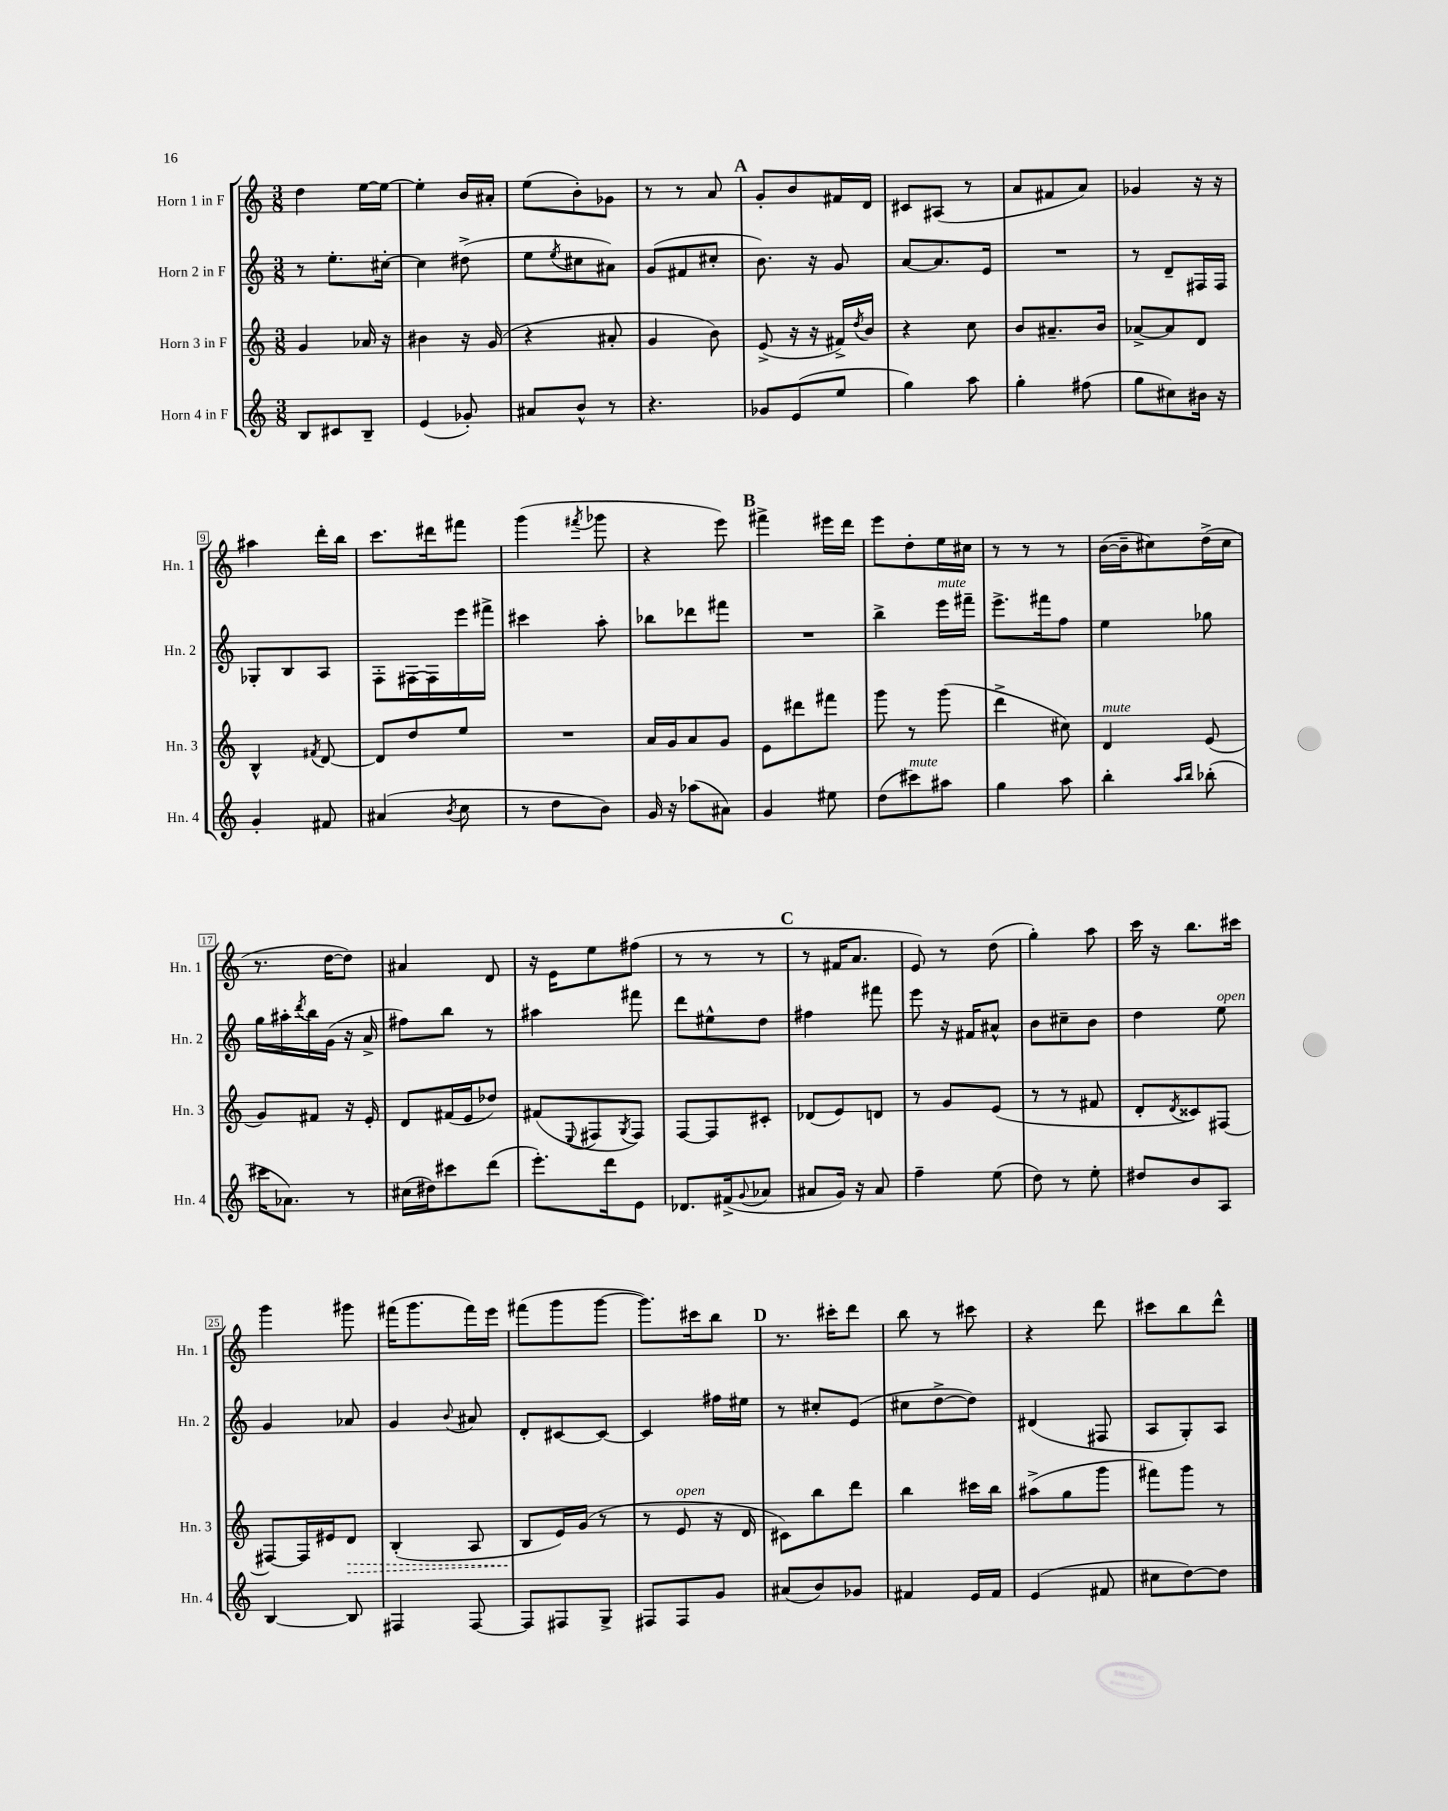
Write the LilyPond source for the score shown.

<<
\new StaffGroup <<
\new Staff = "s0" \with { instrumentName = "Horn 1 in F" shortInstrumentName = "Hn. 1" } {
    \clef treble \key c \major \numericTimeSignature \time 3/8
    d''4 e''16~ e''16~ |
    e''4-. b'16 ais'16-. |
    e''8( b'8-.) ges'8 |
    r8 r8 a'8 |
    \mark \markup { \bold "A" } g'8-. b'8 fis'16 d'16 |
    cis'8 ais8( r8 |
    a'8 fis'8 a'8) |
    ges'4 r16 r16 |
    ais''4 d'''16-. b''16 |
    c'''8. dis'''16 fis'''8 |
    g'''4( \acciaccatura { fis'''8 } ges'''8 |
    r4 e'''8) |
    \mark \markup { \bold "B" } fis'''4-> eis'''16 d'''16 |
    e'''8 d''8-. e''16 cis''16 |
    r8 r8 r8 |
    b'16~( b'16-- cis''8) d''16->( cis''16 |
    r8. d''16~ d''8) |
    ais'4 d'8 |
    r16 e'16 e''8 fis''8( |
    r8 r8 r8 |
    \mark \markup { \bold "C" } r8 fis'16 a'8. |
    e'8) r8 d''8( |
    g''4-.) a''8 |
    c'''16 r16 b''8. cis'''16 |
    g'''4 gis'''8 |
    fis'''16( g'''8. fis'''16) e'''16 |
    fis'''8( g'''8 g'''8~ |
    g'''8.) cis'''16 b''8 |
    \mark \markup { \bold "D" } r8. cis'''16-. d'''8 |
    b''8 r8 cis'''8 |
    r4 d'''8 |
    cis'''8 b''8 d'''8-^ \bar "|." |
}
\new Staff = "s1" \with { instrumentName = "Horn 2 in F" shortInstrumentName = "Hn. 2" } {
    \clef treble \key c \major \numericTimeSignature \time 3/8
    r8 e''8.-. cis''16~-. |
    cis''4 dis''8->( |
    e''8 \acciaccatura { e''8 } cis''8 ais'8) |
    g'8( fis'8 cis''8-. |
    \mark \markup { \bold "A" } b'8.) r16 g'8 |
    a'8~ a'8. e'16 |
    R4. |
    r8 d'8-- fis16 fis16 |
    ges8-. b8 a8 |
    f8-. fis16~ fis16 e'''16 fis'''16-> |
    cis'''4 a''8-. |
    bes''8 des'''8 fis'''8 |
    \mark \markup { \bold "B" } R4. |
    b''4-> e'''16^\markup { \italic "mute" } fis'''16-- |
    e'''8.-> fis'''16 f''8 |
    e''4 ges''8 |
    g''16 ais''16-. \acciaccatura { d'''8 } b''16 g'16( r16 a'16-> |
    fis''8) b''8 r8 |
    ais''4 fis'''8 |
    d'''8 eis''8-^ d''8 |
    \mark \markup { \bold "C" } fis''4 fis'''8 |
    e'''8 r16 fis'16 ais'8-^ |
    b'8 cis''8-- b'8 |
    d''4 e''8^\markup { \italic "open" } |
    g'4 aes'8 |
    g'4 \appoggiatura { b'8 } ais'8 |
    d'8-. cis'8~ cis'8~ |
    cis'4 fis''16 eis''16 |
    \mark \markup { \bold "D" } r8 cis''8-. e'8( |
    cis''8 d''8~-> d''8) |
    dis'4( fis8 |
    a8 g8-.) a8 \bar "|." |
}
\new Staff = "s2" \with { instrumentName = "Horn 3 in F" shortInstrumentName = "Hn. 3" } {
    \clef treble \key c \major \numericTimeSignature \time 3/8
    g'4 aes'16 r16 |
    bis'4 r16 g'16( |
    r4 ais'8-. |
    g'4 b'8) |
    \mark \markup { \bold "A" } e'8->( r16 r16 fis'16->) \acciaccatura { d''8 } b'16 |
    r4 c''8 |
    b'8 ais'8.-- b'16 |
    aes'8~-> aes'8 d'8 |
    b4-^ \acciaccatura { fis'8 } d'8~ |
    d'8 d''8 e''8 |
    R4. |
    a'16 g'16 a'8 g'8 |
    \mark \markup { \bold "B" } e'8 dis'''8 fis'''8 |
    g'''8 r8 g'''8( |
    d'''4-> cis''8) |
    d'4^\markup { \italic "mute" } e'8( |
    g'8) fis'8 r16 e'16-. |
    d'8 fis'16( e'16 des''8) |
    fis'8( \appoggiatura { e8 } fis8 \acciaccatura { g8 } fis8) |
    f8~ f8 cis'8-. |
    \mark \markup { \bold "C" } des'8( e'8) d'8 |
    r8 g'8 e'8( |
    r8 r8 fis'8 |
    d'8-. \acciaccatura { d'8 } cisis'8) fis8~ |
    fis8~ fis16 eis'16 \once \override Hairpin.style = #'dashed-line d'8\> |
    b4-.( a8 |
    b8\! e'16) g'16( r8 |
    r8 e'8^\markup { \italic "open" } r16 d'16 |
    \mark \markup { \bold "D" } cis'8) b''8 d'''8 |
    b''4 cis'''16 b''16 |
    ais''8->( g''8 g'''8 |
    fis'''8) g'''8 r8 \bar "|." |
}
\new Staff = "s3" \with { instrumentName = "Horn 4 in F" shortInstrumentName = "Hn. 4" } {
    \clef treble \key c \major \numericTimeSignature \time 3/8
    b8 cis'8 b8-- |
    e'4( ges'8-.) |
    ais'8 b'8-^ r8 |
    r4. |
    \mark \markup { \bold "A" } ges'8 e'8( e''8 |
    g''4) a''8 |
    g''4-. fis''8( |
    g''8 cis''8) bis'16 r16 |
    g'4-. fis'8 |
    ais'4( \acciaccatura { b'8 } c''8 |
    r8 d''8 b'8) |
    g'16 r16 aes''8( ais'8) |
    \mark \markup { \bold "B" } g'4 eis''8 |
    d''8( cis'''8^\markup { \italic "mute" }) ais''8 |
    g''4 a''8 |
    b''4-. \grace { a''16 b''16 } bes''8-.( |
    cis'''16 aes'8.) r8 |
    cis''16( dis''16) cis'''8 d'''8( |
    e'''8.-.) d'''16 e'8 |
    des'8. fis'16->( \appoggiatura { g'8 } aes'8 |
    \mark \markup { \bold "C" } ais'8 g'16) r16 ais'8 |
    f''4-- e''8( |
    d''8) r8 e''8-. |
    dis''8 b'8 a8 |
    b4~ b8 |
    fis4 fis8~ |
    fis8 fis8 g8-> |
    fis8 fis8 g'8 |
    \mark \markup { \bold "D" } ais'8( b'8) ges'8 |
    fis'4 e'16 fis'16 |
    e'4( fis'8 |
    cis''8 d''8~) d''8 \bar "|." |
}
>>
>>
\layout { \context { \Score \override BarNumber.stencil = #(make-stencil-boxer 0.1 0.3 ly:text-interface::print) } }
